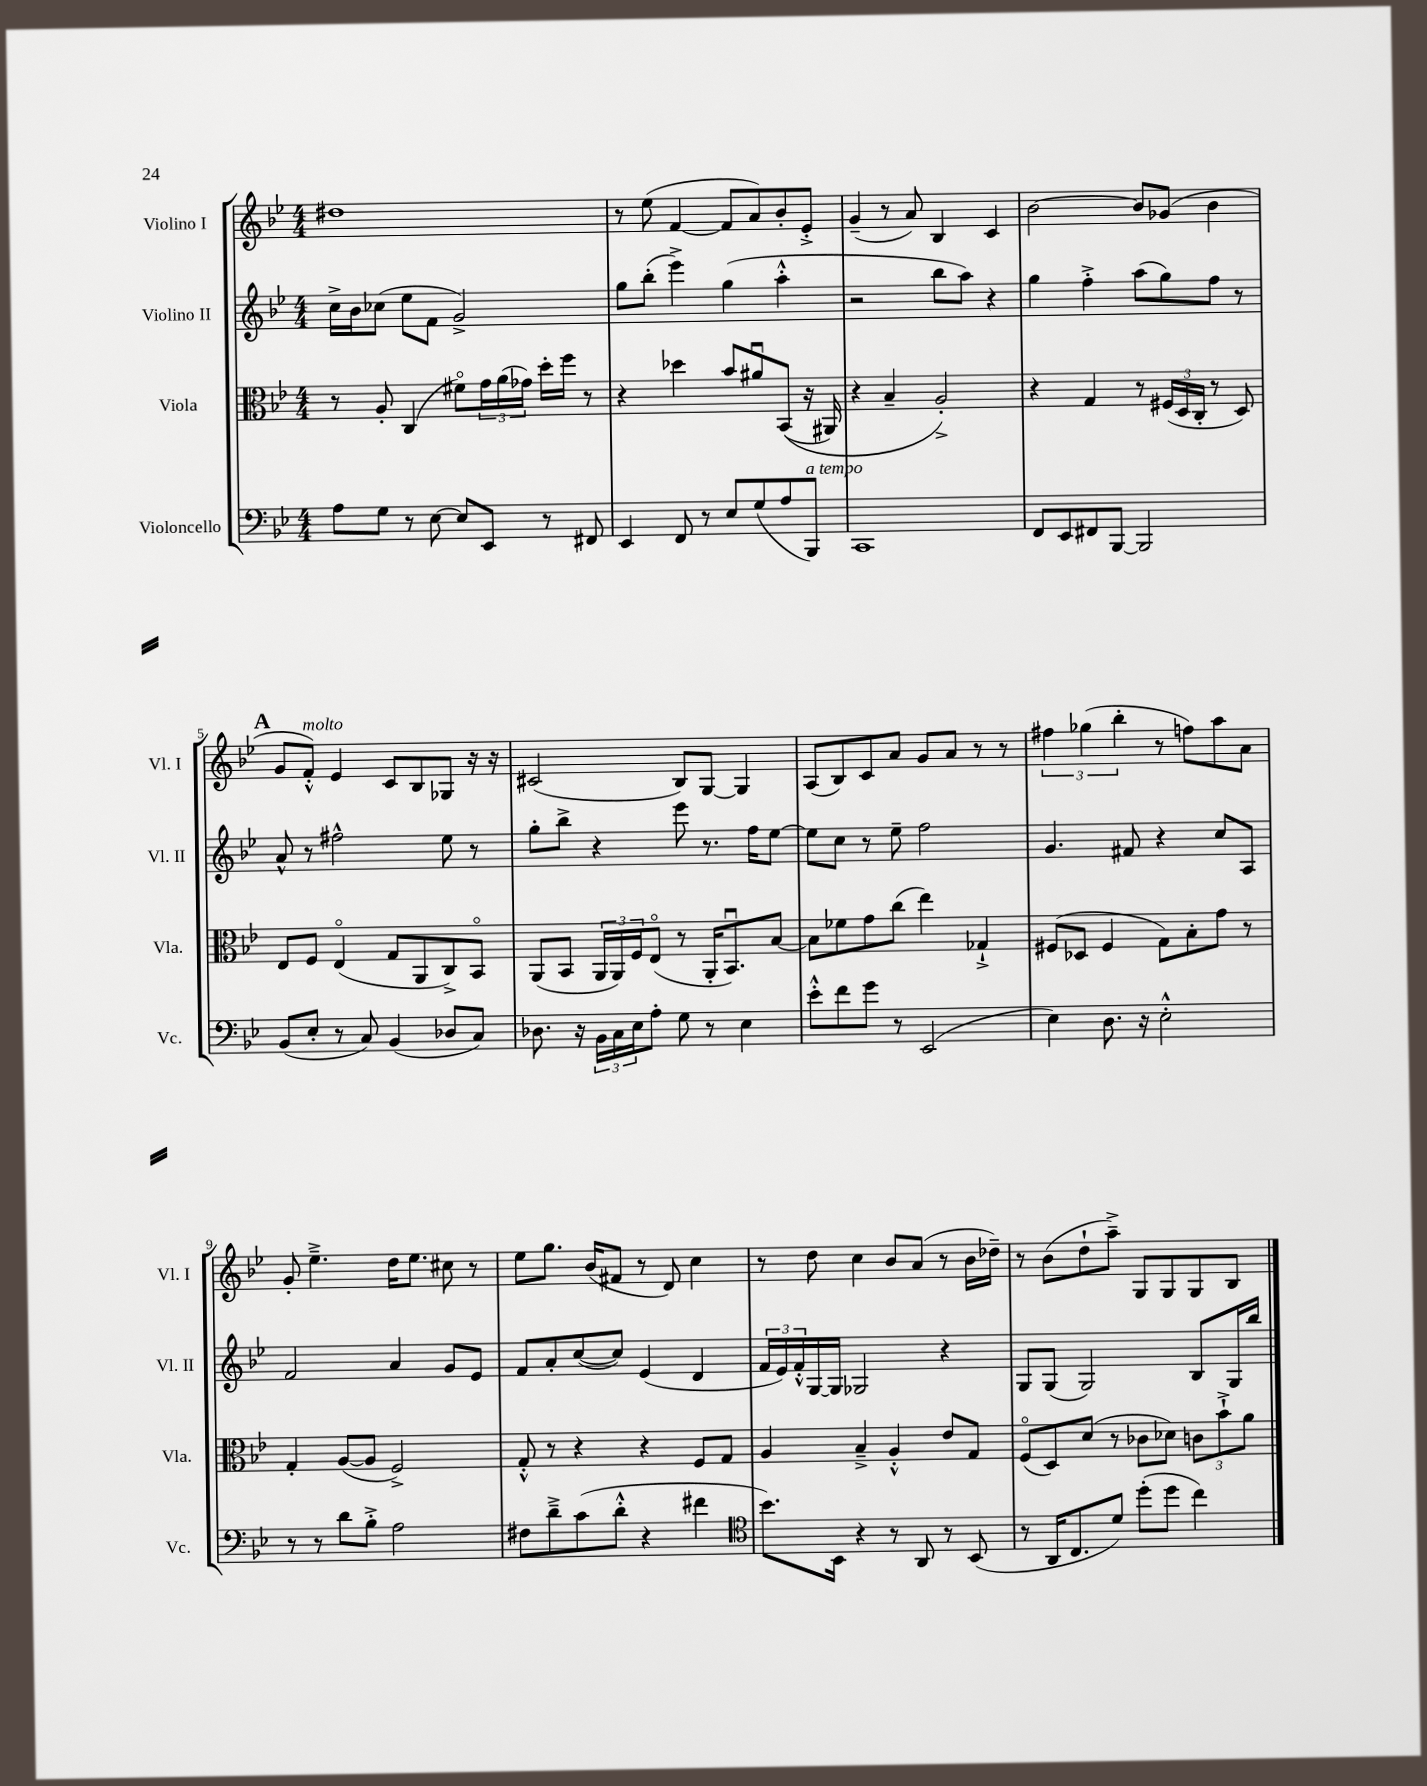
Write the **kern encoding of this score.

**kern	**kern	**kern	**kern
*staff4	*staff3	*staff2	*staff1
*clefF4	*clefC3	*clefG2	*clefG2
*k[b-e-]	*k[b-e-]	*k[b-e-]	*k[b-e-]
*M4/4	*M4/4	*M4/4	*M4/4
8A	8r	16cc^	1dd#
.	.	16b-	.
8G	8A'	(8cc-	.
8r	(4C	8ee-	.
[8E-	.	8f	.
8E-]	8f#o)	2g^)	.
8EE-	24g	.	.
.	(24a	.	.
.	24g-)	.	.
8r	16dd'	.	.
.	16ff	.	.
8FF#	8r	.	.
=	=	=	=
4EE-	4r	8gg	8r
.	.	(8bb-'	(8ee-
8FF	4dd-	4eee-^)	[4f
8r	.	.	.
8E-	8b-	(4gg	8f]
(8G	8a#u	.	8a)
8A	&((8BB-	4aa'^^	8b-'
8BBB-)	16r	.	8e-'^
.	16AA#)	.	.
=	=	=	=
1CC	4r	2r	(4g~
.	4B-~	.	8r
.	.	.	8a)
.	2A'^&)	8bb-	4B-
.	.	8aa)	.
.	.	4r	4c
=	=	=	=
8FF	4r	4gg	[2b-
8EE-	.	.	.
8FF#	4G	4ff'^	.
[8BBB-	.	.	.
2BBB-]	8r	(8aa	8b-]
.	(24F#	8gg)	(8g-
.	24D	.	.
.	24C'	.	.
.	8r	8ff	4b-
.	8D)	8r	.
=	=	=	=
(8BB-	8E-	8a^^	8g
8E-'	8F	8r	8f'^^)
8r	(4E-o	2ff#^^	4e-
8C)	.	.	.
(4BB-	8G	.	8c
.	8AA	.	8B-
8D-	8C^)	8ee-	8G-
8C)	8BB-o	8r	16r
.	.	.	16r
=	=	=	=
8.D-	(8AA	8gg'	(2c#
.	8BB-	8bb-^	.
16r	.	.	.
24BB-	24AA	4r	.
24C	24AA)	.	.
24E-	24F	.	.
8A'	(8E-o	.	.
8G	8r	8eee-	8B-)
8r	16AA'	8.r	[8G
.	8.BB-u)	.	.
4E-	.	.	4G]
.	.	16ff	.
.	[8B-	[8ee-	.
=	=	=	=
8e-'^^	8B-]	8ee-]	(8A
8f	8f-	8cc	8B-)
8g	8g	8r	8c
8r	(8cc	8ee-~	8a
(2EE-	4ee-)	2ff	8g
.	.	.	8a
.	4G-`^	.	8r
.	.	.	8r
=	=	=	=
4E-)	(8F#	4.g	6ff#
.	8D-	.	.
.	.	.	(6gg-
8.D	4F#	.	.
.	.	.	6bb-'
.	.	8f#	.
16r	.	.	.
2E-'^^	8G)	4r	8r
.	8B-'	.	8ff)
.	8g	8cc	8aa
.	8r	8A	8a
=	=	=	=
8r	4G'	2f	8g'
8r	.	.	4.ee-~^
8d	([8A	.	.
8B-'^	8A]	.	.
2A	2F^)	4a	16dd
.	.	.	8.ee-
.	.	8g	8cc#
.	.	8e-	8r
=	=	=	=
8F#	8G'^^	8f	8ee-
8d~^	8r	8a'	8.gg
(8c	4r	([8cc	.
.	.	.	(16b-
8d'^^	.	8cc])	8f#
4r	4r	(4e-	8r
.	.	.	8d)
4f#	8F	4d	4cc
.	8G	.	.
=	=	=	=
*clefC4	*	*	*
8.b-)	4A	24f	8r
.	.	24e-)	.
.	.	24f'^^	.
.	.	[16G	8dd
16BB-	.	16G]	.
4r	4B-~^	2G-	4cc
8r	4A'^^	.	8b-
8AA	.	.	(8a
8r	8e-	4r	8r
(8BB-	8G	.	16b-
.	.	.	16dd-~)
=	=	=	=
8r	(8Fo	8G	8r
16AA	8D)	(8G	(8b-
8.C	.	.	.
.	(8d	2G)	8dd`
8d)	8r	.	8aa~^)
(8dd'	8c-	.	8G
8dd	8d-)	.	8G
4cc)	12c	8B-	8G
.	12b-`^	.	.
.	.	16G	8B-
.	12a	.	.
.	.	16bb-	.
==	==	==	==
*-	*-	*-	*-
